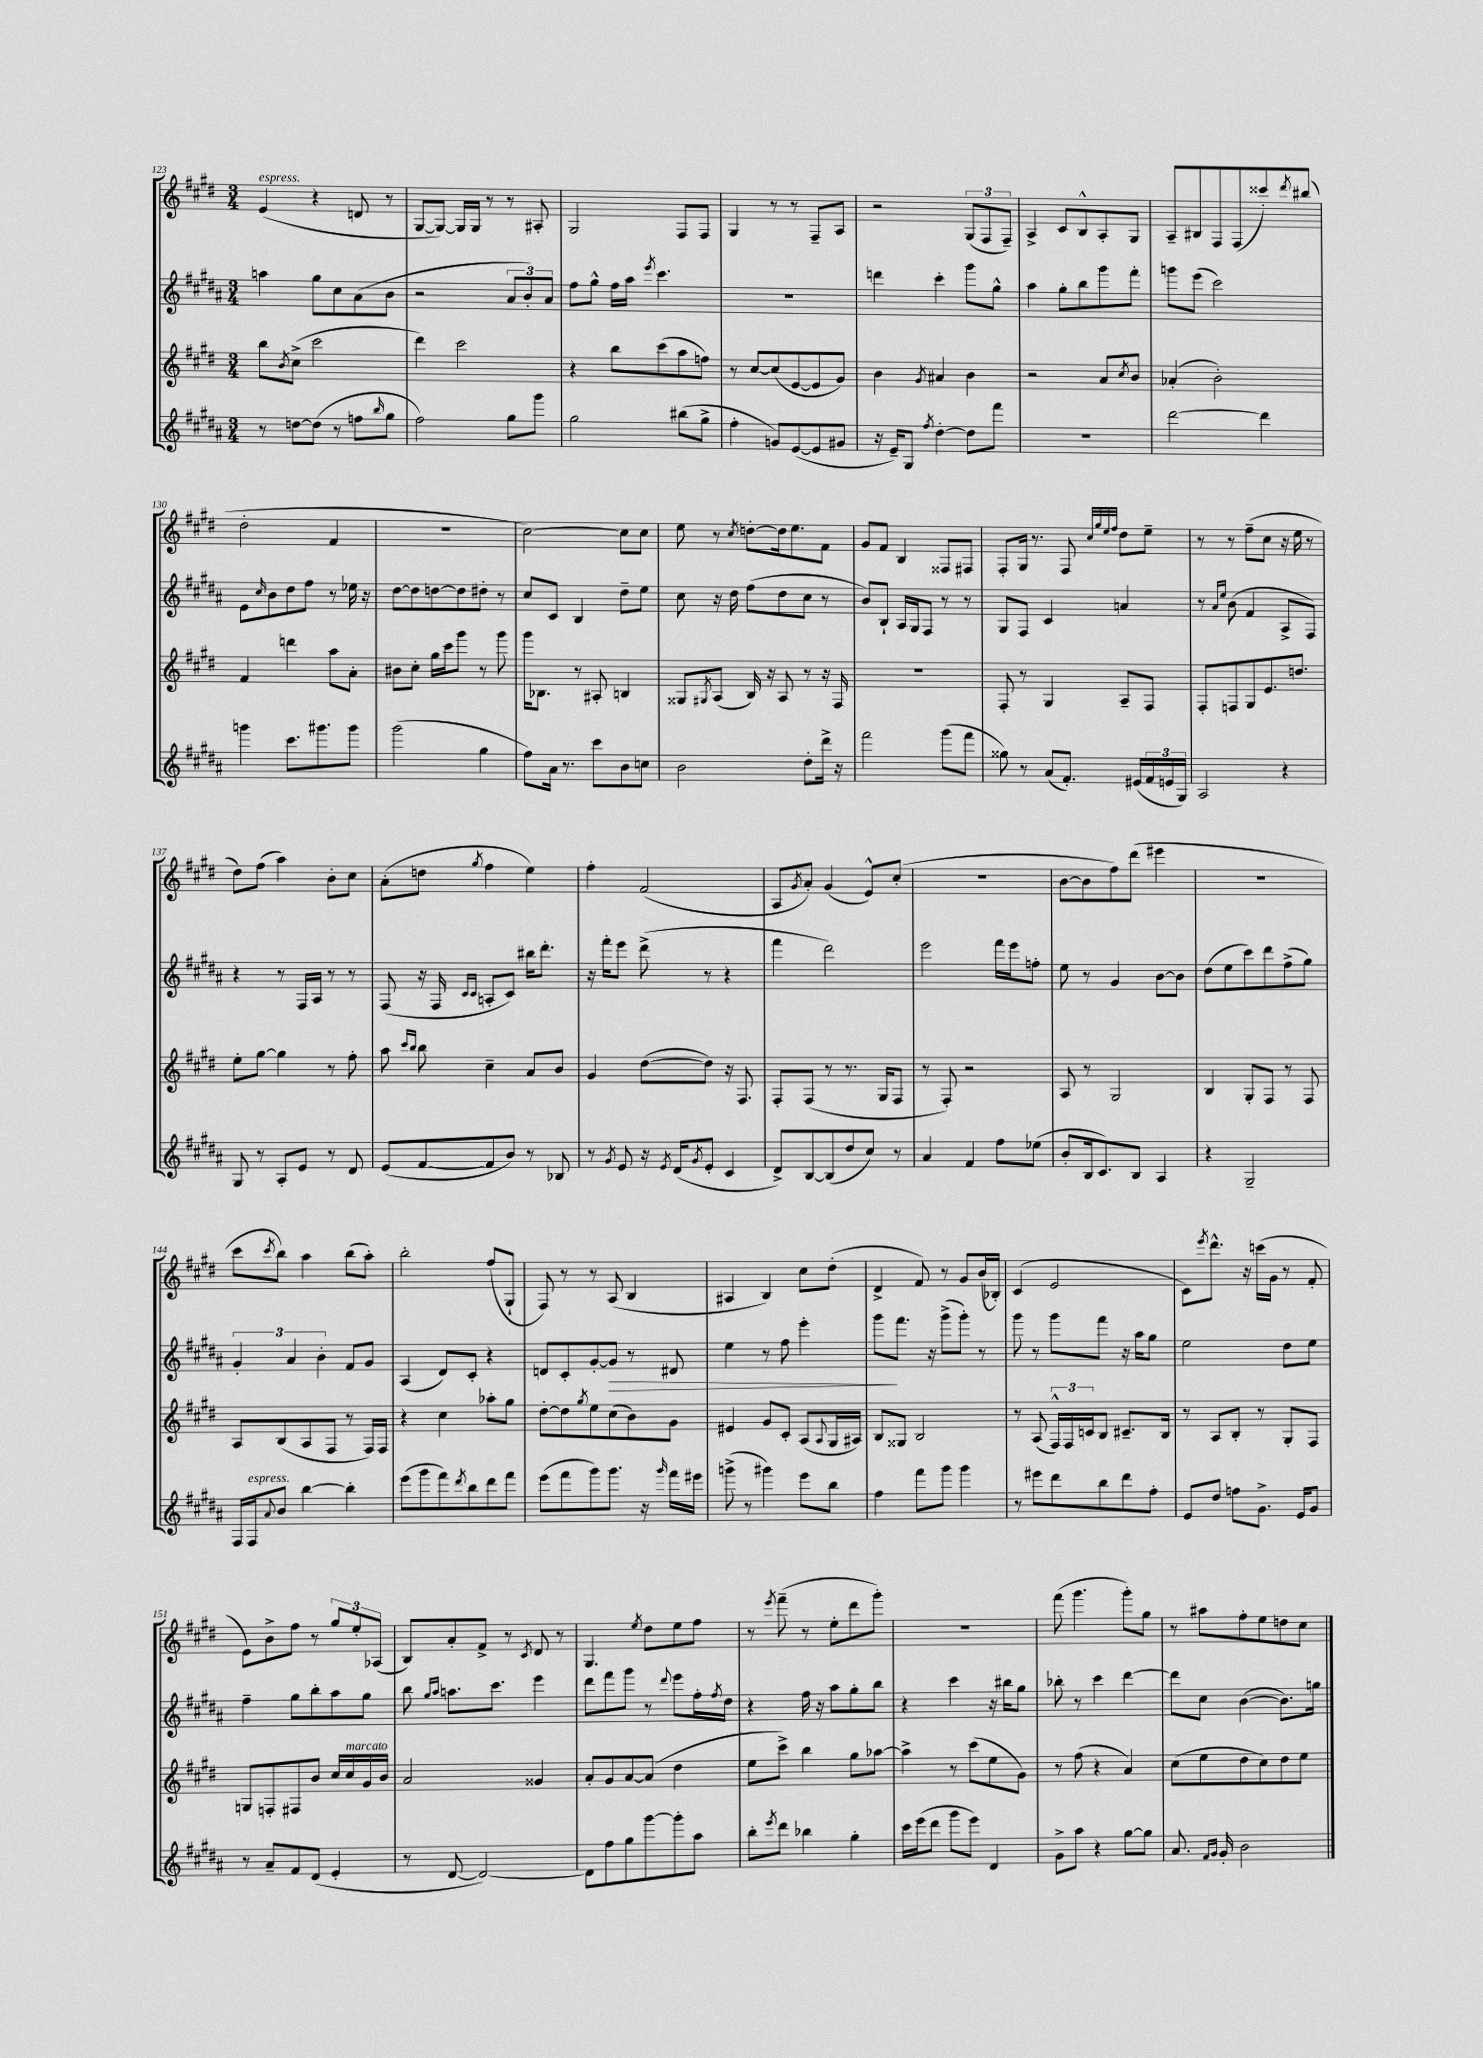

**kern	**kern	**kern	**dynam	**kern
*part4	*part3	*part2	*part2	*part1
*staff4	*staff3	*staff2	*staff2	*staff1
*clefG2	*clefG2	*clefG2	*	*clefG2
*k[f#c#g#d#a#]	*k[f#c#g#d#]	*k[f#c#g#d#a#]	*	*k[f#c#g#d#]
*M3/4	*M3/4	*M3/4	*	*M3/4
=123	=123	=123	=123	=123
!	!	!	!	!LO:TX:a:i:t=espress.
8r	8bb\L	4aan\	.	(4e/
.	8qb/	.	.	.
[8ddn\L	(8cc#^\J	.	.	.
(8dd\J]	2ccc#\	8gg#\L	.	4r
8r	.	8cc#\	.	.
8ffn\L	.	(8a#\	.	8dn/
16qqbb/	.	.	.	.
8gg#\J	.	8b\J	.	8r
=124	=124	=124	=124	=124
2ff#\)	4ddd#\)	2r	.	[8G#/L
.	.	.	.	8G#/J_)
.	2ccc#\	.	.	16G#/LL]
.	.	.	.	16G#/JJ
.	.	.	.	8r
8gg#\L	.	12a#/L	.	8r
.	.	12b'/)	.	.
8ggg#\J	.	.	.	8A#X'/
.	.	12a#/J	.	.
=125	=125	=125	=125	=125
2gg#\	4r	8ff#\L	.	2G#/
.	.	8gg#^^\J	.	.
.	8bb\L	16ff#\LL	.	.
.	.	16aa#\JJ	.	.
.	.	8qeee/	.	.
.	(8ccc#\	4.ccc#\	.	.
(8bb#X\L	8aa\	.	.	8F#/L
8gg#^\J	8ffn\J)	.	.	8F#/J
=126	=126	=126	=126	=126
4ff#'\	8r	2.r	.	4G#/
.	[8cc#/L	.	.	.
8gn/L)	(8cc#/]	.	.	8r
([8e/	[8e/	.	.	8r
8e/]	8e/]	.	.	8F#~/L
8g#X/J	8g#/J)	.	.	8A/J
=127	=127	=127	=127	=127
16r	4b\	4dddn\	.	2r
16e~/KL)	.	.	.	.
8G#/J	.	.	.	.
8qff#/	8qg#/	.	.	.
[4dd#'\	4a#X/	4ccc#'\	.	.
8dd#\L]	4b\	8ggg#\L	.	(12G#/L
.	.	.	.	12F#/
8fff#\J	.	8gg#^^\J	.	.
.	.	.	.	12F#~/J)
=128	=128	=128	=128	=128
2.r	2r	4aa#\	.	4A^/
.	.	8gg#'\L	.	8c#/L
.	.	8bb\	.	8B^^/
.	8a/L	8ggg#\	.	8A'/
.	8qcc#/	.	.	.
.	8b/J	8fff#'\J	.	8G#/J
=129	=129	=129	=129	=129
[2ddd#\	(4a-X'/	8gggn\L	.	8A~/L
.	.	(8eee\J	.	8B#X/
.	2b'\)	2ccc#\)	.	8F#/
.	.	.	.	(8F#/
4ddd#\]	.	.	.	8ccc##X'/)
.	.	.	.	8qddd#/
.	.	.	.	(8bb#X/J
!!LO:LB:g=z
=130	=130	=130	=130	=130
4gggn\	4f#/	8e\L	.	2dd#'\
.	.	16qqcc#/	.	.
.	.	8b\	.	.
8.ccc#\L	4dddn\	8dd#\	.	.
.	.	8ff#\J	.	.
8.ggg#X\	.	.	.	.
.	8aa\L	8r	.	4f#/
8ggg#\J	8a'\J	16ee-X\	.	.
.	.	16r	.	.
=131	=131	=131	=131	=131
(2ggg#\	8b#X\L	[8dd#\L	.	2.r
.	8cc#'\J	8dd#\]	.	.
.	16gg#\LL	[8ddn\	.	.
.	16ccc#\J	.	.	.
.	8ggg#\J	8dd\]	.	.
4gg#\	8r	8dd#X'\J	.	.
.	8ggg#\	8r	.	.
=132	=132	=132	=132	=132
8ff#\L)	16ggg#\KL	8cc#/L	.	[2cc#\)
.	8.B-X\J	.	.	.
16a#\Jk	.	8c#/J	.	.
8.r	.	.	.	.
.	8r	4B/	.	.
8ccc#\L	8A#X'/	.	.	.
8b\	4Bn/	8dd#~\L	.	8cc#\L]
8ccn\J	.	8ee\J	.	8cc#\J
=133	=133	=133	=133	=133
2b\	8G##X/L	8cc#\	.	8ee\
.	8qG#X/	.	.	.
.	(8A/J	16r	.	8r
.	.	16dd#\	.	.
.	.	.	.	8qcc#/
.	16B/)	(8ff#\L	.	[8ddn'\L
.	16r	.	.	.
.	8A/	8dd#\	.	16dd\k]
.	.	.	.	8.ee\
8dd#'\L	8r	8cc#\J	.	.
16ddd#^\Jk	16r	8r	.	8f#\J
16r	16F#/	.	.	.
=134	=134	=134	=134	=134
2fff#\	2.r	8b/L)	.	8g#/L
.	.	8B`/J	.	8f#/J
.	.	16A#/LL	.	4B/
.	.	16G#/J	.	.
.	.	8F#/J	.	.
(8ggg#\L	.	8r	.	8F##X/L
8fff#\J	.	8r	.	8F#X/J
=135	=135	=135	=135	=135
8gg##X\)	8F#'/	8G#/L	.	8F#'/L
8r	8r	8F#/J	.	16G#/Jk
.	.	.	.	8.r
(8a#/L	4G#/	4c#/	.	.
8.f#'/J)	.	.	.	8F#/
.	.	.	.	32qqcc#/LLL
.	.	.	.	32qqgg#/
.	.	.	.	32qqee/
.	.	.	.	32qqff#/JJJ
.	8A~/L	4an/	.	8dd#\L
(16e#X/LL	.	.	.	.
24f#/	8F#/J	.	.	8ee~\J
24en/	.	.	.	.
24G#/JJ)	.	.	.	.
=136	=136	=136	=136	=136
2A#/	8F#'/L	8r	.	8r
.	.	16qqa#/LL	.	.
.	.	16qqee/JJ	.	.
.	8Fn/	(8b\	.	8r
.	8G#/	4f#/	.	(8ff#~\L
.	8.e/	.	.	8cc#\J
4r	.	8A#^/L	.	16r
.	8.ddn/J	.	.	16ee\
.	.	8F#/J)	.	8r
!!LO:LB:g=z
=137	=137	=137	=137	=137
8G#/	8ee'\L	4r	.	8dd#\L)
8r	[8gg#\J	.	.	(8ff#\J
8A#'/L	4gg#\]	8r	.	4aa\)
8e/J	.	16F#/LL	.	.
.	.	16A#/JJ	.	.
8r	8r	8r	.	8b'\L
8d#/	8ff#'\	8r	.	8cc#\J
=138	=138	=138	=138	=138
(8e/L	8aa\	(8F#/	.	(8a'\L
.	16qqccc#/LL	.	.	.
.	16qqbb/JJ	.	.	.
[8f#/	8bb\	16r	.	8ddn\J
.	.	16F#/	.	.
.	.	16qqc#/LL	.	.
.	.	16qqc#/JJ	.	8qgg#/
8f#/]	4cc#~\	8An'/L	.	4ff#\
8b/J)	.	8c#/J)	.	.
8r	8a/L	16bb#X\KL	.	4ee\)
.	.	8.ddd#'\J	.	.
8B-X/	8b/J	.	.	.
=139	=139	=139	=139	=139
8r	4g#/	16r	.	4ff#'\
.	.	16fff#'\KL	.	.
8qg#/	.	.	.	.
8e/	.	8eee\J	.	.
16r	([8dd#\L	(8ddd#^\	.	(2f#/
8qe/	.	.	.	.
(16d#/KL	.	.	.	.
8qg#/	.	.	.	.
8e'/J	8dd#\J])	8r	.	.
4c#/	16r	4r	.	.
.	8.F#/	.	.	.
=140	=140	=140	=140	=140
8d#^/L)	8F#'/L	4fff#\	.	8A/L
.	.	.	.	8qg#/
[8B/	(8F#/J	.	.	8a'/J)
(8B/]	8r	2ddd#\)	.	(4g#/
8dd#/	8.r	.	.	.
8cc#/J)	.	.	.	8e^^/L)
.	16G#/KL	.	.	.
8r	8F#/J	.	.	(8cc#'/J
=141	=141	=141	=141	=141
4a#/	8r	2eee\	.	2.r
.	8F#'/)	.	.	.
4f#/	2r	.	.	.
8ff#\L	.	16fff#\LL	.	.
.	.	16eee\J	.	.
(8ee-X\J	.	8ffn'\J	.	.
=142	=142	=142	=142	=142
8b'/L	8A/	8ee\	.	[8b\L
16B/k	8r	8r	.	8b\]
8.c#/)	.	.	.	.
.	2G#/	4g#/	.	8ff#\)
8B/J	.	.	.	(8ddd#\J
4A#/	.	[8b\L	.	4eee#X\
.	.	8b\J]	.	.
=143	=143	=143	=143	=143
4r	4B/	(8dd#\L	.	2.r
.	.	8ee\	.	.
2G#~/	8G#'/L	8ccc#\)	.	.
.	8F#/J	8ddd#\	.	.
.	8r	(8ff#^\	.	.
.	8F#/	8gg#\J)	.	.
!!LO:LB:g=z
=144	=144	=144	=144	=144
16F#/LL	8A/L	6g#'/	.	8ccc#\L
!LO:TX:a:i:t=espress.	!	!	!	!
16F#/J	.	.	.	.
8qqa#/	.	.	.	8qccc#/
8b/J	(8B/	.	.	8bb\J)
.	.	6a#/	.	.
[4bb\	8A/	.	.	4aa\
.	.	6b'\	.	.
.	8F#/J	.	.	.
4bb'\]	8r	8f#/L	.	(8bb\L
.	16F#/LL)	8g#/J	.	8aa'\J)
.	16F#/JJ	.	.	.
=145	=145	=145	=145	=145
(8eee\L	4r	(4A#/	.	2bb'\
8ggg#\	.	.	.	.
8fff#\)	4cc#\	8d#/L)	.	.
8qddd#/	.	.	.	.
8bb\	.	8c#'/J	.	.
8ddd#\	8aa-X'\L	4r	.	(8ff#/L
8fff#\J	8gg#\J	.	.	8G#`/J
=146	=146	=146	=146	=146
(8eee\L	[8dd#'\L	8dn/L	.	8F#/)
8fff#\	8dd#\]	8c#'/	.	8r
.	8qgg#/	.	.	.
8ggg#\)	8ee\	[8g#'/	.	8r
!	!	!	!LO:HP:b	!
8.ggg#\J	(8cc#\	8g#/J]	>	(8A/
.	8b\)	8r	.	4B/
16r	.	.	.	.
16qqggg#/	.	.	.	.
16fff#\LL	8g#\J	8d#X/	.	.
16eee#X\JJ	.	.	.	.
=147	=147	=147	=147	=147
(8gggn^\	4e#X/	4ee\	.	4A#X/
8r	.	.	.	.
4ggg#X\)	8g#/L	8r	.	4B/)
.	8c#'/J	8ff#\	.	.
8eee\L	(8A/L	4eee'\	.	8cc#\L
.	8qqA/	.	.	.
8bb\J	16G#/L	.	.	(8dd#'\J
.	16A#X/JJ)	.	.	.
=148	=148	=148	=148	=148
4ff#\	8B/L	8ggg#\L	.	4d#^/
.	8G##X/J	8.fff#\J	]	.
8fff#\L	2B/	.	.	8f#/)
.	.	16r	.	.
8ggg#\J	.	(8ggg#^\L	.	8r
4ggg#\	.	8ggg#'\J)	.	8g#/L
.	.	8r	.	(16b/L
.	.	.	.	16B-X'/JJ)
=149	=149	=149	=149	=149
8r	8r	8ggg#\	.	(4c#/
8eee#X\L	(8A/	8r	.	.
8ddd#\	24F#^^/LL)	8ggg#\L	.	2e/
.	24F#/	.	.	.
.	24cn/J	.	.	.
8bb\	8B/J	8fff#\J	.	.
8ddd#\	8.c#X~/L	16r	.	.
.	.	16aa#\KL	.	.
8ff#'\J	.	8gg#\J	.	.
.	16B/Jk	.	.	.
=150	=150	=150	=150	=150
8e/L	8r	2ee\	.	8c#\L)
.	.	.	.	8qeee/
8dd#/J	8A/L	.	.	8.ddd#^^\J
8ffn\L	8B'/J	.	.	.
.	.	.	.	16r
8.g#^\J	8r	.	.	(16cccn\LL
.	.	.	.	16g#\JJ
.	8G#'/L	8dd#\L	.	8r
16e/KL	.	.	.	.
8g#/J	8F#/J	8ee\J	.	8f#'/
!!LO:LB:g=z
=151	=151	=151	=151	=151
8r	8Gn/L	4ff#~\	.	8e\L)
8a#~/L	8Fn'/	.	.	8b^\
8f#/	8F#X/	8gg#\L	.	8ff#\J
(8d#/J	8b/J	8bb'\	.	8r
4e'/	16cc#/LL	8aa#\	.	12gg#/L
!	!LO:TX:a:i:t=marcato	!	!	!
.	16cc#/	.	.	.
.	.	.	.	12ee'/
.	16g#/	8gg#\J	.	.
.	.	.	.	(12A-X/J
.	16b/JJ	.	.	.
=152	=152	=152	=152	=152
8r	2a/	8bb\	.	8B/L)
.	.	16qqgg#/LL	.	.
.	.	16qqaa#/JJ	.	.
[8d#/	.	8.aan\L	.	8a'/
2d#/_)	.	.	.	8f#^/J
.	.	8.ccc#\J	.	.
.	.	.	.	8r
.	.	.	.	8qc#/
.	4g##X/	4eee\	.	8d#/
.	.	.	.	8r
=153	=153	=153	=153	=153
8d#\L]	8a'/L	8ddd#\L	.	4.G#/
8ff#\	8g#/	8fff#\	.	.
8gg#\	[8a/	8ggg#\J	.	.
.	.	.	.	8qee/
[8ggg#\	(8a/J]	8r	.	8dd#\L
.	.	8qqddd#/	.	.
8ggg#'\]	4dd#\	8eee\L	.	8ee\
8aa#\J	.	16ff#'\L	.	8ff#\J
.	.	8qff#/	.	.
.	.	16dd#\JJ	.	.
=154	=154	=154	=154	=154
8bb'\L	8ee\L	4r	.	8r
8qeee/	.	.	.	8qeee/
8ddd#\J	8ccc#^\J)	.	.	(8fff#~\
4bb-X\	4bb\	16ff#\	.	8r
.	.	16r	.	.
.	.	8aa#\L	.	8ee'\L
4gg#'\	8gg#\L	8gg#'\	.	8ddd#\
.	[8aa-X\J	8bb\J	.	8ggg#'\J)
=155	=155	=155	=155	=155
16ccc#\LL	4aa-^\]	4r	.	2.r
(16eee\J	.	.	.	.
8ddd#\J	.	.	.	.
8ggg#\L	8r	4ccc#\	.	.
8eee\J)	(8ccc#\L	.	.	.
4d#/	8ee\	16r	.	.
.	.	16bb#X\KL	.	.
.	8g#\J)	8gg#\J	.	.
=156	=156	=156	=156	=156
8g#^\L	8r	8bb-X'\	.	(8fff#\
8aa#\J	(8ff#\	8r	.	4.ggg#\
4r	4r	4ccc#\	.	.
[8gg#\L	4a/)	[4ddd#\	.	8ggg#'\L)
8gg#\J]	.	.	.	8gg#\J
=157	=157	=157	=157	=157
8.a#/	(8cc#\L	8ddd#\L]	.	8r
.	8ee\	8cc#\J	.	8aa#X\L
16qqf#/LL	.	.	.	.
16qqg#/JJ	.	.	.	.
16g#'/	.	.	.	.
2b\	8dd#\	([4b\	.	8ff#'\
.	8cc#\)	.	.	8ee\
.	8dd#\	8.b\L])	.	8ddn\
.	8ee\J	.	.	8cc#\J
.	.	16ggn\Jk	.	.
==	==	==	==	==
*-	*-	*-	*-	*-
